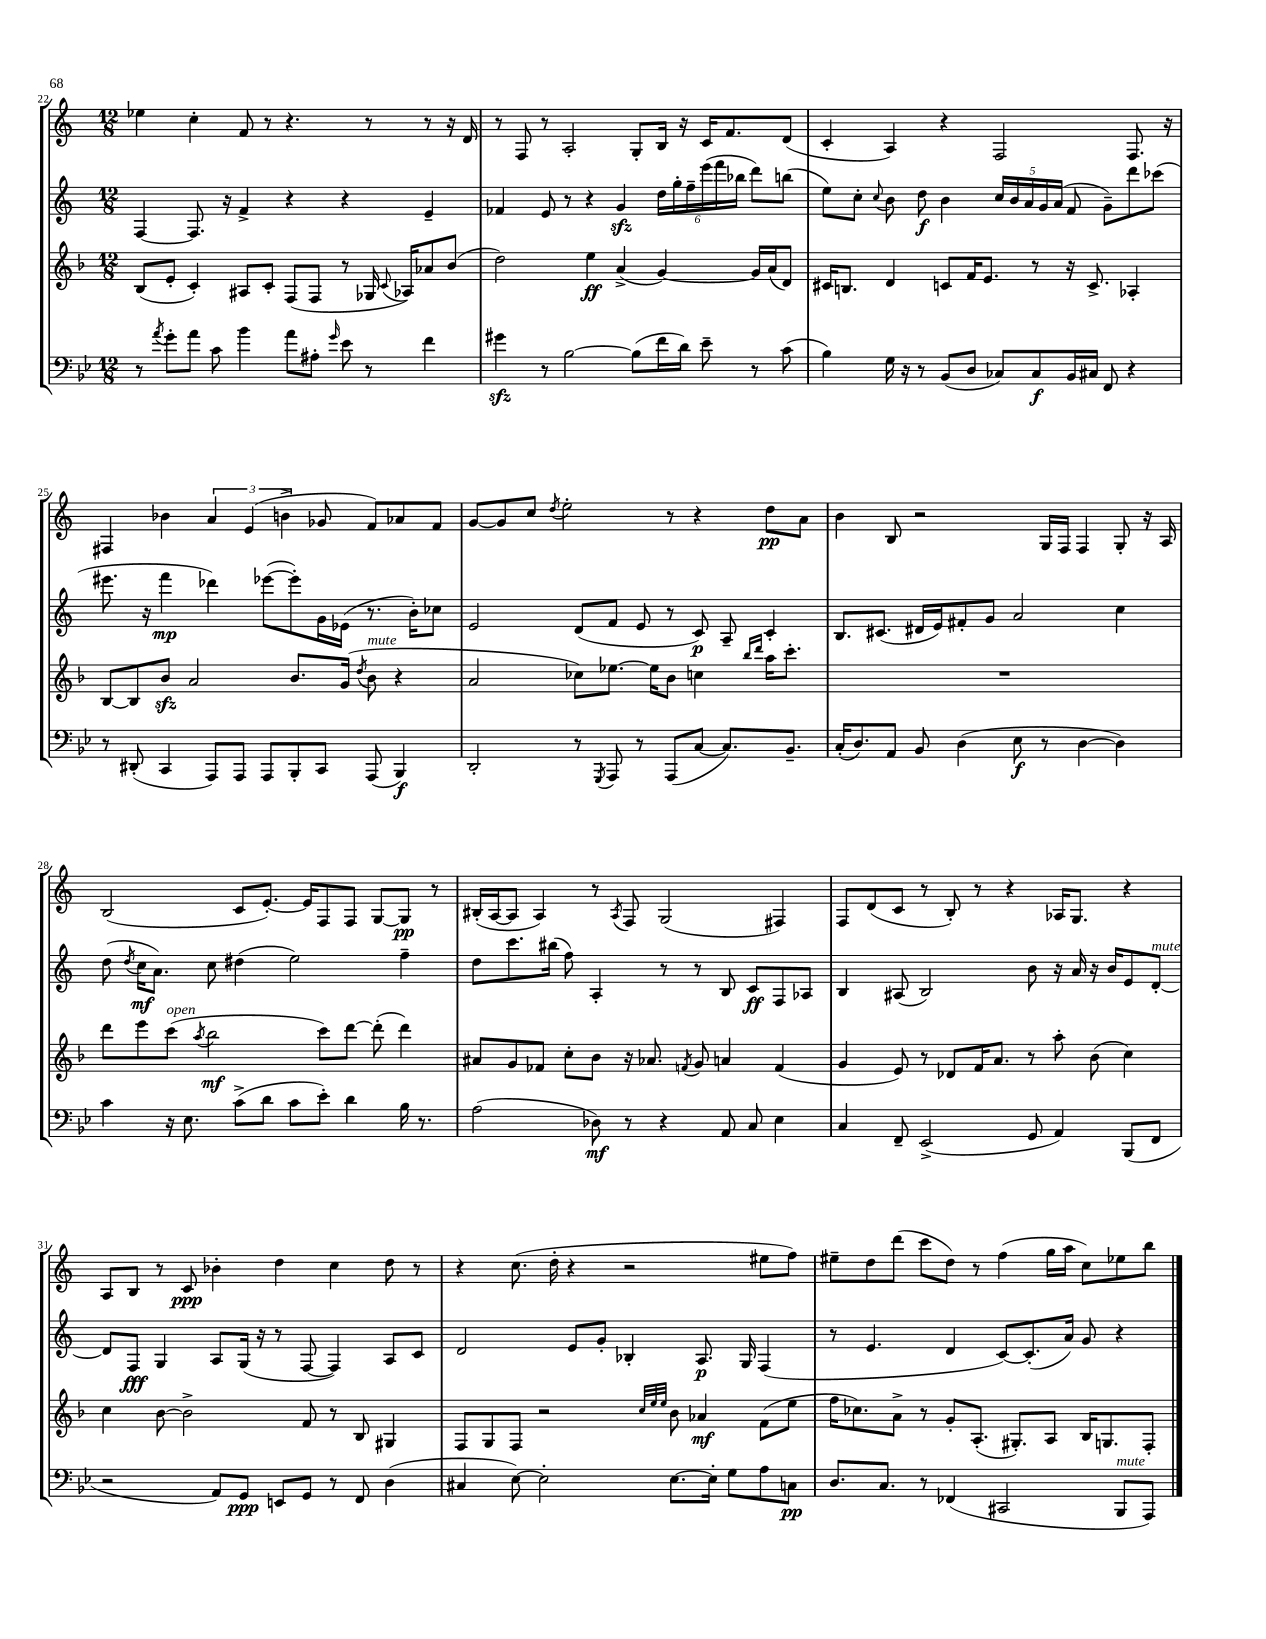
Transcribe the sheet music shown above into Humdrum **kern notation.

**kern	**kern	**kern	**kern
*staff4	*staff3	*staff2	*staff1
*clefF4	*clefG2	*clefG2	*clefG2
*k[b-e-]	*k[b-]	*k[]	*k[]
*M12/8	*M12/8	*M12/8	*M12/8
8r	(8B-	[4F	4ee-
8qa	.	.	.
8g'	8e'	.	.
8a	4c')	8.F]	4cc'
8c	.	.	.
.	.	16r	.
4b-	8A#	4f^	8f
.	8c'	.	8r
8a	(8F	4r	4.r
8A#'	8F	.	.
16qqg	.	.	.
8e-	8r	4r	.
8r	16G-	.	8r
.	8qqc	.	.
.	16A-)	.	.
4f	8a-	4e~	8r
.	(8b-	.	16r
.	.	.	16d
=	=	=	=
4g#	2dd)	4f-	8r
.	.	.	8F
8r	.	8e	8r
[2B-	.	8r	2A'
.	4ee	4r	.
.	(4a^	4g	.
(8B-]	.	.	8G'
16f	[4g)	24dd	16B
.	.	24gg'	.
16d)	.	.	16r
.	.	24ff~	.
8e-~	.	(24eee	16c
.	.	24fff	.
.	.	.	8.f
.	.	24bb-	.
8r	16g]	8ddd)	.
.	(16a	.	.
(8c	8d)	(8bb	(8d
=	=	=	=
4B-)	16c#	8ee)	4c'
.	8.B	.	.
.	.	8cc'	.
.	.	8qqcc	.
16G	4d	8b	4A)
16r	.	.	.
8r	.	8dd	.
(8BB-	8c	4b	4r
8D	16f	.	.
.	8.e	.	.
8C-)	.	20cc	2F
.	.	20b	.
.	.	20a	.
8C-	8r	.	.
.	.	20g	.
.	.	(20a	.
16BB-	16r	8f	.
16C#	8.c^	.	.
8FF	.	8g~)	.
4r	4A-'	8ddd	8.F
.	.	(8ccc-	.
.	.	.	16r
=	=	=	=
8r	[8B-	8.eee#	4F#
(8DD#'	8B-]	.	.
.	.	16r	.
4CC	8b-	4fff	4b-
.	2a	.	.
8AAA)	.	4ddd-)	6a
8AAA	.	.	.
.	.	.	(6e
8AAA	.	([8eee-	.
.	.	.	6b^
8BBB-'	8.b-	8eee-'])	.
8CC	.	16g	8g-
.	(16g	(16e-	.
.	8qdd	.	.
(8AAA	8b-	8.r	8f)
4BBB-)	4r	.	8a-
.	.	16b')	.
.	.	8cc-	8f
=	=	=	=
2DD'	2a	2e	[8g
.	.	.	8g]
.	.	.	8cc
.	.	.	8qdd
.	.	.	2ee'
8r	8cc-)	(8d	.
8qGGG	.	.	.
8AAA	[8.ee-	8f	.
8r	.	8e	.
.	16ee-]	.	.
(8AAA	8b-	8r	8r
[8C	4cc	8c)	4r
8.C])	.	8A~	.
.	16qqbb-	.	.
.	16qqddd	.	.
.	16aa	4c'	8dd
8.BB-~	8.ccc'	.	.
.	.	.	8a
=	=	=	=
(16C'	1.r	8.B	4b
8.D)	.	.	.
.	.	(8.c#	.
8AA	.	.	8B
8BB-	.	16d#	2r
.	.	16e)	.
(4D	.	8f#'	.
.	.	8g	.
8E-	.	2a	.
8r	.	.	16G
.	.	.	16F
[4D	.	.	4F
4D])	.	4cc	8G'
.	.	.	16r
.	.	.	16A
=	=	=	=
4c	8ddd	(8dd	(2B
.	.	8qdd	.
.	8eee	16cc	.
.	.	8.a)	.
16r	(8ccc	.	.
8.E-	.	.	.
.	8qaa	.	.
.	2bb-	8cc	.
(8c^	.	(4dd#	8c
8d	.	.	[8.e')
8c	.	2ee)	.
.	.	.	16e]
8e-')	8ccc)	.	8F
4d	[8ddd	.	8F
.	(8ddd']	.	[8G
16B-	4ddd)	4ff~	8G]
8.r	.	.	.
.	.	.	8r
=	=	=	=
(2A	8a#	8dd	(16B#'
.	.	.	[16A
.	8g	8.ccc	8A]
.	8f-	.	4A)
.	.	(16bb#	.
.	8cc'	8ff)	.
8D-)	8b-	4A'	8r
.	.	.	8qA
8r	16r	.	8F
.	8.a-	.	.
4r	.	8r	(2G
.	8qf	.	.
.	8g	8r	.
8AA	4a	8B	.
8C	.	8c	.
4E-	(4f	8F	4F#)
.	.	8A-	.
=	=	=	=
4C	4g	4B	8F
.	.	.	(8d
8FF~	8e)	(8A#	8c
(2EE-^	8r	2B)	8r
.	8d-	.	8B')
.	16f	.	8r
.	8.a	.	.
.	.	.	4r
8GG	8r	8b	.
4AA)	8aa'	16r	16A-
.	.	16a	8.G
.	(8b-	16r	.
.	.	16b	.
(8BBB-	4cc)	8e	4r
8FF	.	[8d'	.
=	=	=	=
2r	4cc	8d]	8A
.	.	8F	8B
.	[8b-	4G	8r
.	2b-^]	.	8c
8AA)	.	8A	4b-'
8GG	.	(16G	.
.	.	16r	.
8EE	.	8r	4dd
8GG	8f	[8F	.
8r	8r	4F])	4cc
8FF	8B-	.	.
(4D	4G#	8A	8dd
.	.	8c	8r
=	=	=	=
4C#	8F	2d	4r
.	8G	.	.
[8E-)	8F	.	(8.cc
2E-']	2r	.	.
.	.	.	16dd'
.	.	8e	4r
.	.	8g'	.
.	.	4B-'	2r
.	32qqcc	.	.
.	32qqee	.	.
.	32qqee	.	.
[8.E-	8b-	.	.
.	4a-	8.A	.
16E-']	.	.	.
8G	.	.	.
.	.	16G	.
8A	(8f	(4F	8ee#
8C	8ee	.	8ff)
=	=	=	=
8.D	16ff	8r	8ee#~
.	8.cc-)	.	.
.	.	4.e	8dd
8.C	.	.	.
.	8a^	.	(8ddd
8r	8r	.	8ccc
(4FF-	8g'	4d	8dd)
.	(8.A'	.	8r
2CC#	.	[8c)	(4ff
.	8.G#')	.	.
.	.	(8.c']	.
.	8A	.	16gg
.	.	16a)	16aa
.	16B-	8g	8cc)
.	8.G	.	.
8BBB-	.	4r	8ee-
8AAA)	8F'	.	8bb
==	==	==	==
*-	*-	*-	*-
